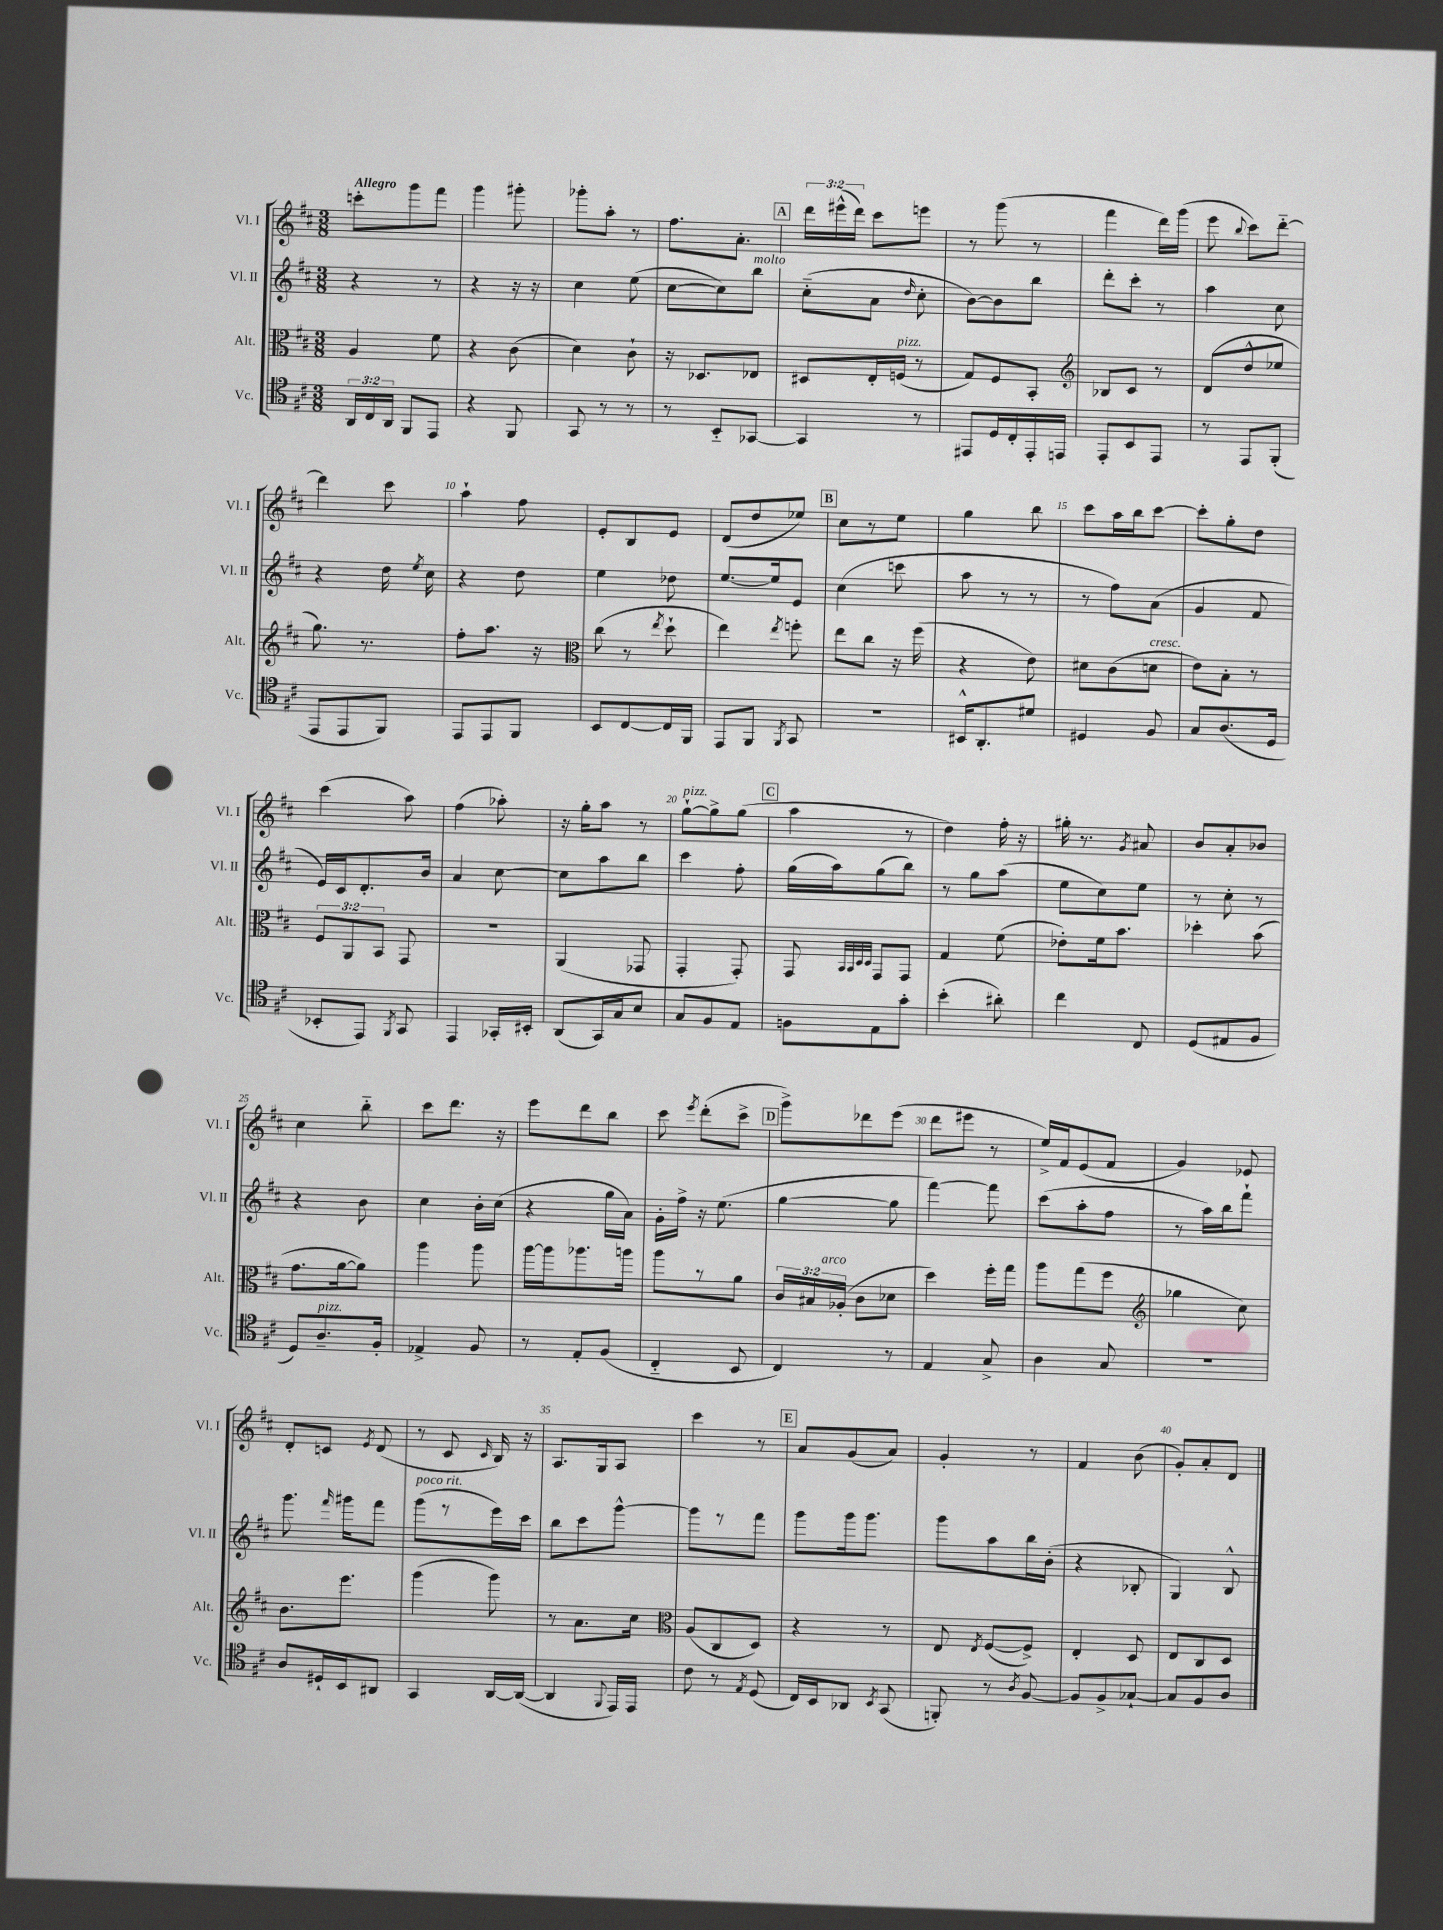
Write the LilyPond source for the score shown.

<<
\new StaffGroup <<
\new Staff = "s0" \with { instrumentName = "Vl. I" shortInstrumentName = "Vl. I" } {
    \clef treble \key d \major \numericTimeSignature \time 3/8 \override Staff.TupletNumber.text = #tuplet-number::calc-fraction-text \tempo "Allegro"
    \autoBeamOff c'''8[-. g'''8 fis'''8] |
    g'''4 gis'''8-. |
    ges'''8[-. a''8]-. r8 |
    fis''8.[ a'8.]-. |
    \mark \markup { \box "A" } \tuplet 3/2 { d'''16[ eis'''16-^( d'''16]) } cis'''8[ e'''8] |
    r8 g'''8( r8 |
    fis'''4 d'''16[) g'''16]( |
    e'''8 \appoggiatura { b''8 } cis'''8[) d'''8]~-_ |
    d'''4 cis'''8 |
    a''4-! fis''8 |
    e'8[-. b8 e'8] |
    d'8[( d''8 ees''8]) |
    \mark \markup { \box "B" } cis''8[ r8 e''8] |
    g''4 b''8 |
    cis'''8[ a''16 b''16 cis'''8]~ |
    cis'''8[-. g''8-. d''8] |
    cis'''4( a''8) |
    fis''4( aes''8-.) |
    r16 g''16[-. a''8] r8 |
    g''8[~-!^\markup { \italic "pizz." } g''8-> g''8]( |
    \mark \markup { \box "C" } a''4 r8 |
    d''4) fis''16-. r16 |
    gis''16-. r8. \acciaccatura { g'8 } ais'8 |
    b'8[ a'8-. bes'8] |
    cis''4 b''8-_ |
    cis'''8[ d'''8.] r16 |
    e'''8[ d'''8 b''8] |
    cis'''8 \acciaccatura { e'''8 } d'''8[-.( cis'''8]-> |
    \mark \markup { \box "D" } g'''8[->) des'''8 e'''8]( |
    d'''8[ eis'''8] r8 |
    e''16[->) fis'16 e'8( fis'8] |
    g'4) ees'8 |
    d'8[-. c'8] \acciaccatura { e'8 } d'8( |
    r8 cis'8 \grace { cis'16 } b16) r16 |
    a8.[ g16 a8] |
    cis'''4 r8 |
    \mark \markup { \box "E" } a'8[ g'8( a'8]) |
    g'4-. r8 |
    fis'4 b'8( |
    g'8[-.) a'8-. d'8] \bar "|." |
}
\new Staff = "s1" \with { instrumentName = "Vl. II" shortInstrumentName = "Vl. II" } {
    \clef treble \key d \major \numericTimeSignature \time 3/8
    \autoBeamOff r4 r8 |
    r4 r16 r16 |
    cis''4 e''8( |
    cis''8[~ cis''8) b''8]^\markup { \italic "molto" } |
    \mark \markup { \box "A" } cis''8[-_( a'8] \grace { d''16 } cis''8-. |
    b'8[~) b'8 b''8] |
    d'''8[-. cis'''8]-. r8 |
    a''4 cis''8 |
    r4 d''16 \acciaccatura { e''8 } cis''16 |
    r4 d''8 |
    e''4 des''8 |
    e''8.[~ e''16 e'8] |
    \mark \markup { \box "B" } cis''4( c'''8 |
    a''8 r8 r8 |
    r8 fis''8[) a'8]( |
    g'4 fis'8 |
    e'16[) cis'16 d'8.-. b'16] |
    a'4 cis''8~ |
    cis''8[ a''8 b''8] |
    cis'''4 fis''8-. |
    \mark \markup { \box "C" } g''16[( a''16) g''8( b''8]) |
    r8 g''8[ a''8]( |
    e''8[ cis''8) e''8] |
    r8 cis''8-. r8 |
    r4 b'8 |
    cis''4 b'16[-. cis''16]( |
    r4 g''16[ a'16]) |
    g'16[-. fis''16]-> r16 e''8.( |
    \mark \markup { \box "D" } g''4~ g''8 |
    fis'''4~) fis'''8 |
    cis'''8[( a''8-. fis''8] |
    r8 a''16[) b''16 fis'''8]-! |
    g'''8. \grace { fis'''16 } gis'''16[ fis'''8] |
    g'''8[^\markup { \italic "poco rit." }( r8 e'''16) cis'''16] |
    b''8[ cis'''8 g'''8]~-^ |
    g'''8[ r8 fis'''8] |
    \mark \markup { \box "E" } g'''8[ g'''16 g'''8.] |
    g'''8[ a''8 b''16 b'16]-.( |
    r4 bes8-. |
    g4) b8-^ \bar "|." |
}
\new Staff = "s2" \with { instrumentName = "Alt." shortInstrumentName = "Alt." } {
    \clef alto \key d \major \numericTimeSignature \time 3/8 \override Staff.TupletNumber.text = #tuplet-number::calc-fraction-text
    \autoBeamOff a4 fis'8 |
    r4 cis'8( |
    d'4) cis'8-! |
    r16 des8.[ ees8] |
    \mark \markup { \box "A" } dis8[ e16-. f16]^\markup { \italic "pizz." }( r8 |
    g8[) fis8 b,8]-. |
    \clef treble bes8[ cis'8] r8 |
    d'8[( d''8-^ ees''8] |
    g''8.) r8. |
    fis''8[-. a''8.] r16 |
    \clef alto cis''8( r8 \acciaccatura { e''8 } d''8-! |
    e''4) \acciaccatura { e''8 } f''8-. |
    \mark \markup { \box "B" } e''8[ cis''8] r16 fis''16( |
    r4 e'8) |
    dis'8[ cis'8( d'8]^\markup { \italic "cresc." } |
    e'8[) b8]-. r8 |
    \tuplet 3/2 { fis8[ a,8 b,8] } g,8 |
    R4. |
    a,4( ges,8 |
    g,4-. g,8-.) |
    \mark \markup { \box "C" } g,8 \grace { b,32[ b,32 d32 d32] } g,8[ g,8] |
    g4 fis'8( |
    ees'8[-.) fis'16 b'8.] |
    des''4-. b'8( |
    g'8.[ a'16~ a'8]) |
    a''4 a''8 |
    a''16[~ a''16 aes''8. a''16] |
    a''8[ r8 a'8] |
    \mark \markup { \box "D" } \tuplet 3/2 { cis'16[ bis16 aes16]-.^\markup { \italic "arco" }( } cis'8[ des'8] |
    d''4) fis''16[-. g''16] |
    a''8[ g''8( fis''8] |
    \clef treble ges''4 cis''8) |
    b'8.[ e'''8.] |
    g'''4( g'''8) |
    r8 a'8.[ cis''16] |
    \clef alto a8[( cis8 d8]) |
    \mark \markup { \box "E" } r4 r8 |
    e8 \acciaccatura { e8 } fis8[~( fis8]->) |
    e4-. d8 |
    e8[ cis8 d8] \bar "|." |
}
\new Staff = "s3" \with { instrumentName = "Vc." shortInstrumentName = "Vc." } {
    \clef tenor \key d \major \numericTimeSignature \time 3/8 \override Staff.TupletNumber.text = #tuplet-number::calc-fraction-text
    \autoBeamOff \tuplet 3/2 { a,16[ cis16 a,16] } fis,8[ e,8] |
    r4 fis,8 |
    g,8 r8 r8 |
    r8 b,8[-_ ges,8]~ |
    \mark \markup { \box "A" } ges,4 r8 |
    eis,8[ d16 cis16-. eis,16-. e,16] |
    e,8[-. b,8 e,8] |
    r8 e,8[ fis,8]-.( |
    e,8[ e,8 fis,8]) |
    e,8[ e,8 fis,8] |
    b,8[ cis8~ cis16 fis,16] |
    e,8[ fis,8] \acciaccatura { fis,8 } g,8 |
    \mark \markup { \box "B" } R4. |
    bis,16[-^ a,8.-. dis'8] |
    dis4 fis8 |
    g8[ a8.( d16] |
    bes,8[-. e,8]) \acciaccatura { fis,8 } g,8 |
    e,4 ges,16[-. bis,16]-. |
    a,8[( g,16) g16 b8] |
    g8[ fis8 e8] |
    \mark \markup { \box "C" } f8[ e8 g'8]-. |
    b'4-.( ais'8-.) |
    cis''4 cis8 |
    d8[( eis8 fis8] |
    d8[) a8.--^\markup { \italic "pizz." } fis16]-. |
    ees4-> fis8 |
    r8 e8[-. fis8]( |
    cis4-_ b,8 |
    \mark \markup { \box "D" } cis4) r8 |
    e4 g8-> |
    a4 g8 |
    r4. |
    a8[ dis16-! b,16 ais,8] |
    g,4 a,16[~ a,16]~( |
    a,4 \appoggiatura { fis,8 } e,16[) e,16] |
    cis'8 r8 \acciaccatura { e8 } d8( |
    \mark \markup { \box "E" } cis16[) b,16 aes,8] \acciaccatura { b,8 } g,8( |
    f,8-.) r8 \acciaccatura { a8 } fis8~ |
    fis8[ fis8-> ges8]~-! |
    ges8[ fis8 a8] \bar "|." |
}
>>
>>
\layout { \context { \Score \override BarNumber.break-visibility = ##(#f #t #t) barNumberVisibility = #(every-nth-bar-number-visible 5) } }
